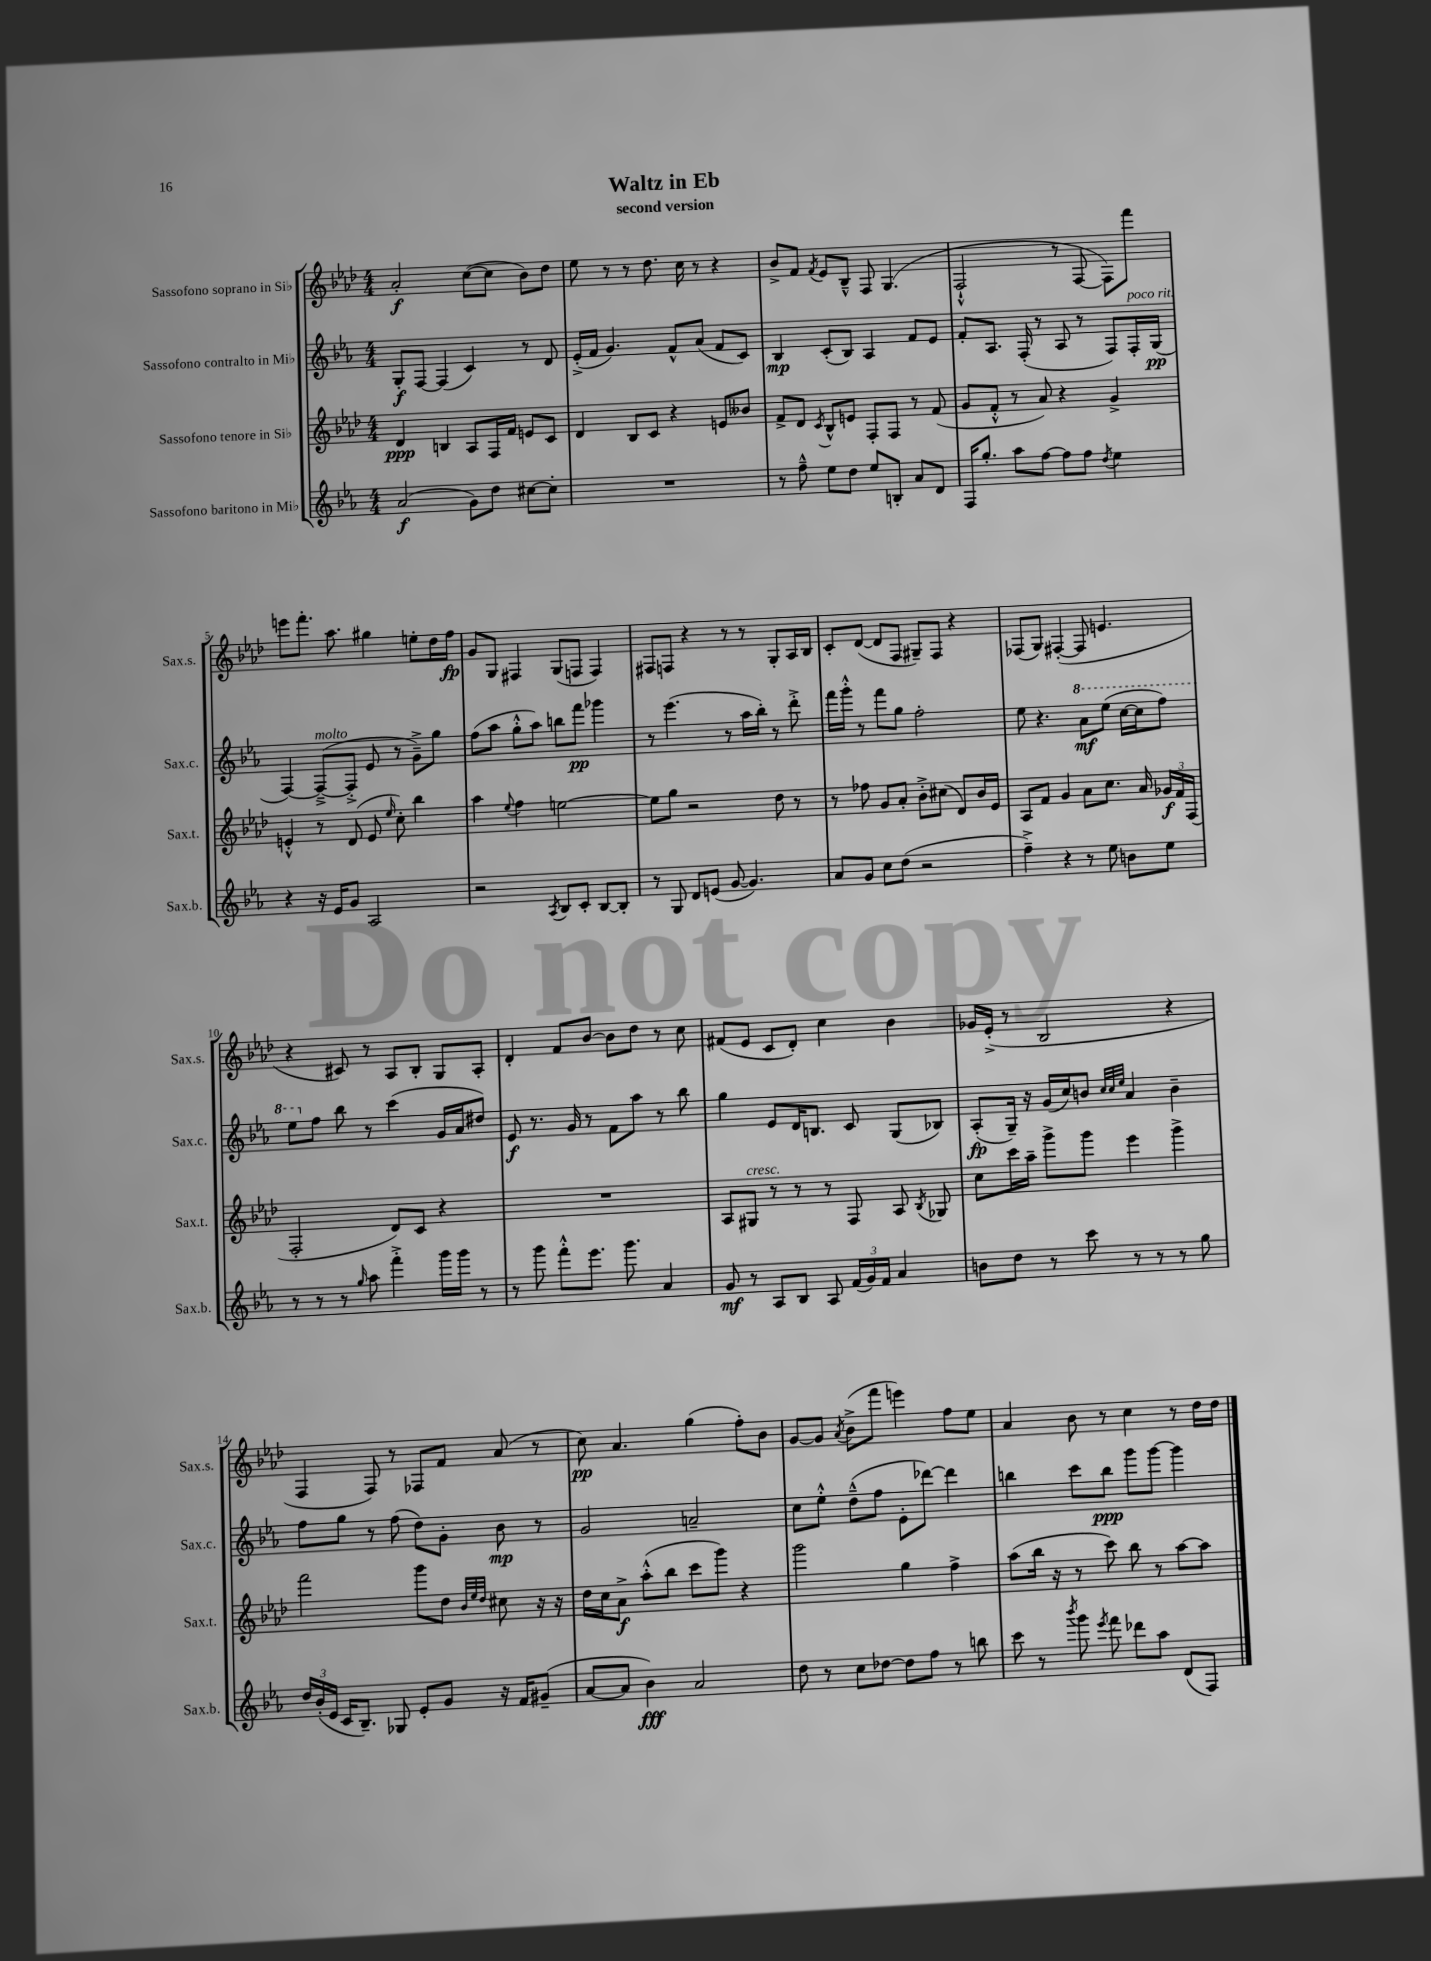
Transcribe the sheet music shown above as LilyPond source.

\header { title = "Waltz in Eb" subtitle = "second version" }
<<
\new StaffGroup <<
\new Staff = "s0" \with { instrumentName = "Sassofono soprano in Sib" shortInstrumentName = "Sax.s." } {
    \clef treble \key aes \major \numericTimeSignature \time 4/4
    \autoBeamOff aes'2-.\f c''8[~( c''8] bes'8[) des''8] |
    ees''8 r8 r8 des''8. c''16 r8 r4 |
    bes'8[-> f'8] \acciaccatura { f'8 } ees'8[ bes8]---^ f8 g4.( |
    f2-!-^ r8 f8~ f8[) f'''8] |
    e'''8[ f'''8.]-. aes''8. gis''4 e''8[-. des''16 f''16]\fp |
    g'8[ g8] fis4 g8[( f8] f4) |
    fis8[ f8] r4 r8 r8 g8[-. aes16 bes16] |
    c'8[-. des'8]~( des'8[ f8] gis8[--) f8] r4 |
    fes8[( g8]) fis4~-.( fis8 e'4. |
    r4 cis'8) r8 aes8[ bes8]-. g8[ aes8]-. |
    des'4-. f'8[ bes'8]~ bes'8[ des''8] r8 c''8 |
    fis'8[( ees'8] c'8[ des'8]-.) c''4 bes'4 |
    ges'16[ ees'16]-.->( r8 bes2 r4 |
    f4 f8) r8 fes8[ f'8] aes'8( r8 |
    c''8\pp) aes'4. g''4( f''8[-.) bes'8] |
    g'8[~ g'8] \acciaccatura { aes'8 } bes'8[->( f'''8] e'''4) f''8[ ees''8] |
    aes'4 bes'8 r8 c''4 r8 des''16[ des''16] \bar "|." |
}
\new Staff = "s1" \with { instrumentName = "Sassofono contralto in Mib" shortInstrumentName = "Sax.c." } {
    \clef treble \key ees \major \numericTimeSignature \time 4/4
    \autoBeamOff g8[-.\f f8]~ f4( c'4) r8 d'8 |
    ees'16[-.->( f'16] g'4.) f'8[-^ aes'8]( f'8[ c'8]) |
    bes4\mp c'8[-.( bes8]) aes4 f'8[ ees'8] |
    f'8[-. aes8.] f16-.( r8 aes8 r8 f8[) f16-.^\markup { \italic "poco rit." } g16]\pp( |
    f4~) f8[~--->^\markup { \italic "molto" }( f8]-.-> ees'8 r8 g'8[--->) g''8] |
    f''8[( aes''8] g''8[-.-^ aes''8]) b''8[ f'''8]\pp ges'''4 |
    r8 ees'''4.( r8 aes''16[ bes''16]-.) r8 d'''8-.-> |
    f'''16[ g'''16]-.-^ r8 f'''8[ g''8] f''2-. |
    ees''8 r4. \ottava #1 aes''8[\mf ees'''8]( c'''16[~ c'''16 f'''8]) |
    ees'''8[ \ottava #0 f''8] bes''8 r8 c'''4( g'16[ aes'16 dis''8]) |
    ees'8\f r8. g'16 r8 f'8[ aes''8] r8 bes''8 |
    g''4 ees'8[ d'16 b8.] c'8 g8[( bes8]) |
    aes8[-.\fp( g16]--) r16 g'16[( c''16) b'8] \grace { c''32[ c''32 ees''32] } aes'4 b'4-- |
    f''8[ g''8] r8 f''8( d''8[) g'8]-. bes'8\mp r8 |
    g'2 a'2-- |
    c''8[ ees''8]-.-^ d''8[---^( f''8] ees'8[-. des'''8]~) des'''4 |
    b''4 c'''8[ b''8]\ppp g'''8[ g'''8]~ g'''4 \bar "|." |
}
\new Staff = "s2" \with { instrumentName = "Sassofono tenore in Sib" shortInstrumentName = "Sax.t." } {
    \clef treble \key aes \major \numericTimeSignature \time 4/4
    \autoBeamOff des'4\ppp b4 aes8[ f16 f'16] e'8[ c'8] |
    des'4 bes8[ c'8] r4 e'8[ beses'8] |
    f'8[-> des'8] \acciaccatura { c'8 } bes8[-^ e'8] f8[-. f8] r8 f'8( |
    g'8[ f'8]-.-^ r8 aes'8) r4 g'4-> |
    e'4-.-^ r8 des'8( e'8 \grace { ees''16 } c''8-.) bes''4 |
    aes''4 \appoggiatura { ees''8 } f''4 e''2~ |
    e''8[ g''8] r2 des''8 r8 |
    r8 fes''8 g'8[ aes'8]-. bes'8[-.-> cis''8]( des'8[) bes'16 ees'16] |
    aes8[ f'8] g'4 aes'8[ c''8.] aes'16 \tuplet 3/2 { ges'16[\f f'16 f16]( } |
    f2-. des'8[) c'8] r4 |
    R1 |
    aes8[ gis8]^\markup { \italic "cresc." } r8 r8 r8 f8 aes8 \acciaccatura { bes8 } ges8 |
    c''8[ c'''16 aes''16]-- g'''8[-> g'''8] ees'''4 g'''4-> |
    f'''2 g'''8[ des''8] \grace { bes'32[ ees''32 des''32] } cis''8 r16 r16 |
    des''16[ c''16 aes'8]->\f aes''8[-.-^( bes''8] c'''8[ g'''8]) r4 |
    g'''2 g''4 f''4-> |
    aes''8[( bes''16] r16 r8 c'''8) bes''8 r8 aes''8[~ aes''8] \bar "|." |
}
\new Staff = "s3" \with { instrumentName = "Sassofono baritono in Mib" shortInstrumentName = "Sax.b." } {
    \clef treble \key ees \major \numericTimeSignature \time 4/4
    \autoBeamOff aes'2\f( g'8[) d''8] cis''8[~ cis''8]-. |
    R1 |
    r8 f''8---^ ees''8[ d''8] ees''8[ b8]-. aes'8[ d'8] |
    f16[ g''8.]-. aes''8[ f''8]~ f''8[ f''8] \acciaccatura { d''8 } ees''4 |
    r4 r16 ees'16[ g'8] aes2 |
    r2 \acciaccatura { aes8 } bes8[ c'8]-. bes8[~ bes8]-. |
    r8 g8 d'8[ e'8]( g'8~ g'4.) |
    aes'8[ g'8] c''8[ d''8]( r2 |
    f''4--->) r4 r8 ees''8 b'8[ ees''8] |
    r8 r8 r8 \grace { g''16 } aes''8 f'''4-.-> g'''16[ g'''16] r8 |
    r8 g'''8 f'''8[-.-^ ees'''8.] g'''8. aes'4 |
    g'8\mf r8 aes8[ bes8] aes8 \tuplet 3/2 { f'16[( g'16) f'16] } aes'4 |
    b'8[ d''8] r8 c'''8 r8 r8 r8 g''8 |
    \tuplet 3/2 { d''16[ bes'16-.( ees'16] } c'16[ bes8.]--) ges8 ees'8[-. g'8] r16 f'16[ gis'8]--( |
    aes'8[~ aes'8] bes'4\fff) aes'2 |
    d''8 r8 c''8[ des''8]~ des''8[ f''8] r8 b''8 |
    c'''8 r8 \acciaccatura { bes'''8 } g'''8 \acciaccatura { ees'''8 } f'''8 des'''8[ aes''8] d'8[( f8]) \bar "|." |
}
>>
>>
